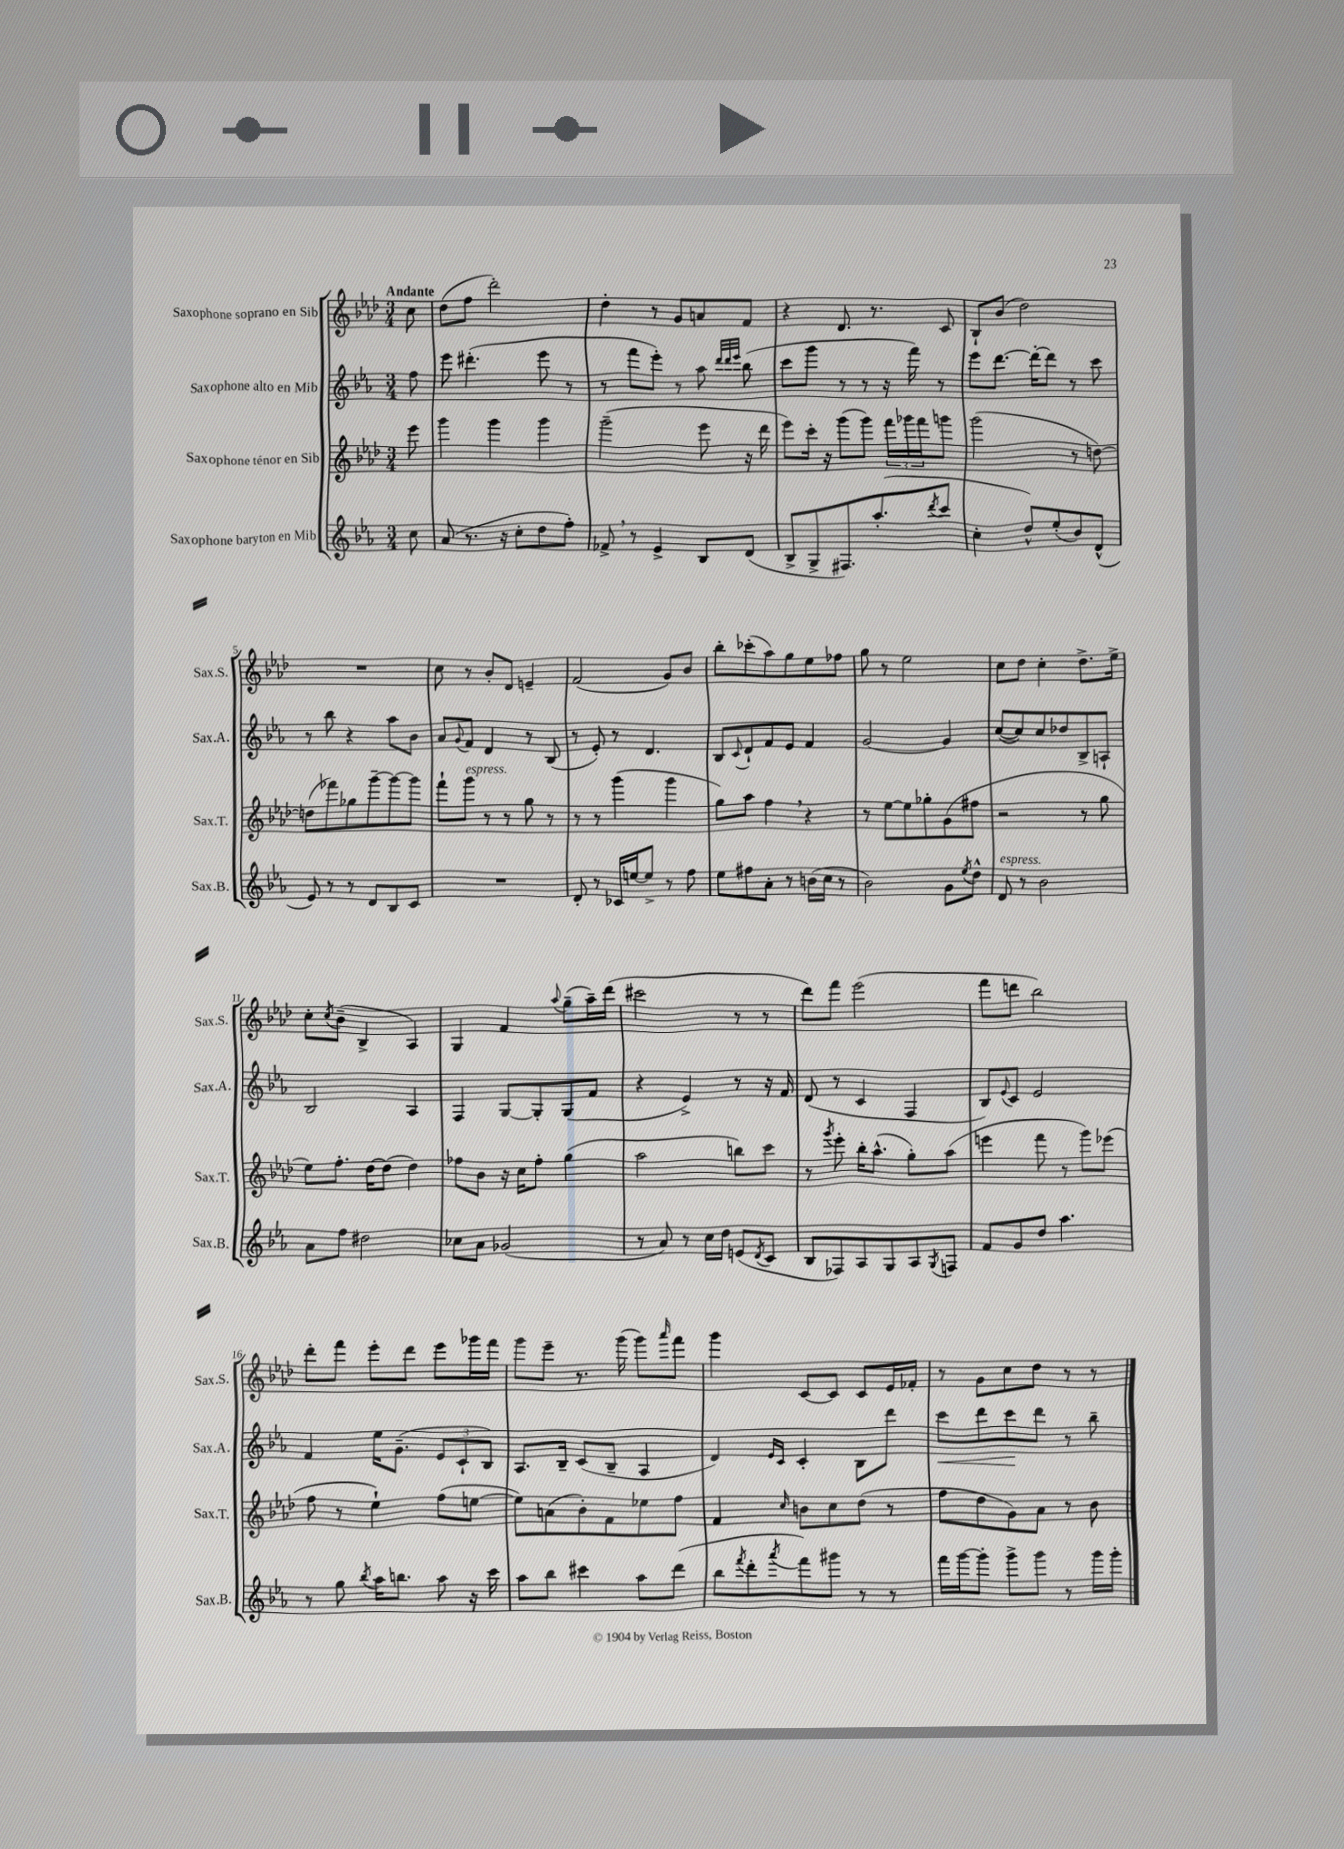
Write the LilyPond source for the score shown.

<<
\new StaffGroup <<
\new Staff = "s0" \with { instrumentName = "Saxophone soprano en Sib" shortInstrumentName = "Sax.S." } {
    \clef treble \key aes \major \numericTimeSignature \time 3/4 \partial 8 \tempo "Andante"
    c''8 |
    des''8( f''8 des'''2-.) |
    des''4-. r8 g'8 a'8 f'8 |
    r4 des'8. r8. c'8 |
    bes8-! bes'8( des''2) |
    R2. |
    c''8 r8 bes'8-. des'8 e'4-- |
    f'2( g'8) bes'8 |
    bes''8-. ces'''8-.( aes''8) g''8 ees''8 fes''8 |
    g''8 r8 ees''2 |
    c''8 des''8 c''4-. des''8.-> ees''16-> |
    c''8-. \acciaccatura { c''8 } bes'8--( bes4-> aes4) |
    g4 f'4 \appoggiatura { aes''8 } g''8--( aes''16--) des'''16( |
    cis'''2 r8 r8 |
    des'''8) f'''8 ees'''2( |
    f'''8 d'''8 bes''2) |
    des'''8-. f'''8 ees'''8-. des'''8 ees'''8 ges'''16 f'''16 |
    g'''8 ees'''8-- r8. g'''16( g'''8) \grace { aes'''16 } f'''8 |
    g'''4 c'8~ c'8 c'8 ees'16 fes'16-. |
    r8 g'8 c''8 des''8 r8 r8 \bar "|." |
}
\new Staff = "s1" \with { instrumentName = "Saxophone alto en Mib" shortInstrumentName = "Sax.A." } {
    \clef treble \key ees \major \numericTimeSignature \time 3/4 \partial 8
    f''8 |
    ees'''8 dis'''4.-.( ees'''8 r8 |
    r8 f'''8 ees'''8-.) r8 aes''8 \grace { d'''32 d'''32 ees'''32 } bes''8( |
    c'''8 g'''8 r8 r8 r16 f'''16) r8 |
    ees'''8 d'''8.~ d'''16~-. d'''8 r8 c'''8 |
    r8 bes''8 r4 aes''8 bes'8 |
    aes'8 \appoggiatura { g'8 } f'8 d'4 r8 bes8( |
    r8 ees'8-.) r8 d'4. |
    bes8 \appoggiatura { c'8 } d'8-! f'8 ees'8 f'4 |
    g'2~ g'4 |
    c''8~( c''8) c''8 des''8 bes8-> a8-! |
    bes2 aes4 |
    f4 g8~ g8-. g8( f'8 |
    r4 ees'4->) r8 r16 f'16 |
    d'8( r8 c'4 f4 |
    bes8) \appoggiatura { ees'8 } c'8 ees'2 |
    f'4 ees''16 g'8.--( \tuplet 3/2 { ees'8 c'8-! bes8) } |
    aes8. bes16-- c'8( bes8-- aes4 |
    d'4) \grace { ees'16 c'16 } c'4-. bes8 d'''8 |
    c'''8\< d'''8 c'''8\! d'''8 r8 bes''8-- \bar "|." |
}
\new Staff = "s2" \with { instrumentName = "Saxophone ténor en Sib" shortInstrumentName = "Sax.T." } {
    \clef treble \key aes \major \numericTimeSignature \time 3/4 \partial 8
    ees'''8 |
    g'''4 g'''4 g'''4 |
    g'''2--( ees'''8 r16 des'''16 |
    ees'''8) c'''16-. r16 g'''8( g'''8) \tuplet 3/2 { f'''16 ges'''16 f'''16 } g'''8 |
    g'''2( r8 d''8~) |
    d''8( fes'''8) ges''8 g'''8~-- g'''8~ g'''8 |
    f'''8-! g'''8^\markup { \italic "espress." } r8 r8 g''8 r8 |
    r8 r8 g'''4( g'''4 |
    g''8) aes''8 f''4 \breathe r4 |
    r8 ees''8~ ees''8 ges''8-. g'8( fis''8 |
    r2 r8 g''8 |
    ees''8) f''8.-. des''16~ des''8( des''4) |
    fes''8 bes'8 r16 c''16 fes''8-. g''4( |
    aes''2 b''8) c'''8 |
    r8 \acciaccatura { g'''8 } ees'''8-. bes''16-. aes''8.-^( g''8-.) aes''8( |
    e'''4 f'''8 r8 g'''8) ees'''8( |
    f''8 r8 ees''4-!) f''8( e''8~ |
    e''8) a'8( bes'8-.) f'8 ees''8 f''8 |
    f'4 \grace { c''16 } b'8 c''8 des''8( r8 |
    f''8 des''8 g'8) aes'8 r8 bes'8 \bar "|." |
}
\new Staff = "s3" \with { instrumentName = "Saxophone baryton en Mib" shortInstrumentName = "Sax.B." } {
    \clef treble \key ees \major \numericTimeSignature \time 3/4 \partial 8
    c''8 |
    aes'8( r8. r16 c''8-. d''8 f''8-.) |
    fes'8-> \breathe r8 ees'4-> bes8 d'8( |
    bes8-> g8-> fis8.) aes''8.-.( \acciaccatura { d'''8 } c'''8 |
    c''4-. d''8-^) ees''8-.( bes'8) d'8-^( |
    ees'8) r8 r8 d'8 bes8 c'8 |
    R2. |
    d'8-. r8 ces'16 e''16~ e''8-> r8 f''8 |
    ees''8 fis''8 aes'8-. r8 b'16( c''16 r8 |
    bes'2) g'8 \acciaccatura { ees''8 } d''8-^ |
    d'8^\markup { \italic "espress." } r8 bes'2 |
    aes'8 f''8 dis''2 |
    ces''8 aes'8 ges'2( |
    r8 aes'8) r8 c''16 d''16 e'8( \acciaccatura { d'8 } c'8 |
    bes8 fes8) aes8 g8 aes8 \acciaccatura { g8 } f8 |
    f'8 g'8 d''8 aes''4. |
    r8 g''8 \acciaccatura { bes''8 } aes''16 b''8. aes''8 r16 c'''16 |
    aes''8 bes''8 cis'''4 aes''8 d'''8( |
    bes''8 \acciaccatura { f'''8 } d'''8-. \acciaccatura { aes'''8 } f'''8) gis'''8 r8 r8 |
    f'''16 g'''16~ g'''8-. g'''8-> g'''8 r8 g'''16 g'''16-. \bar "|." |
}
>>
>>
